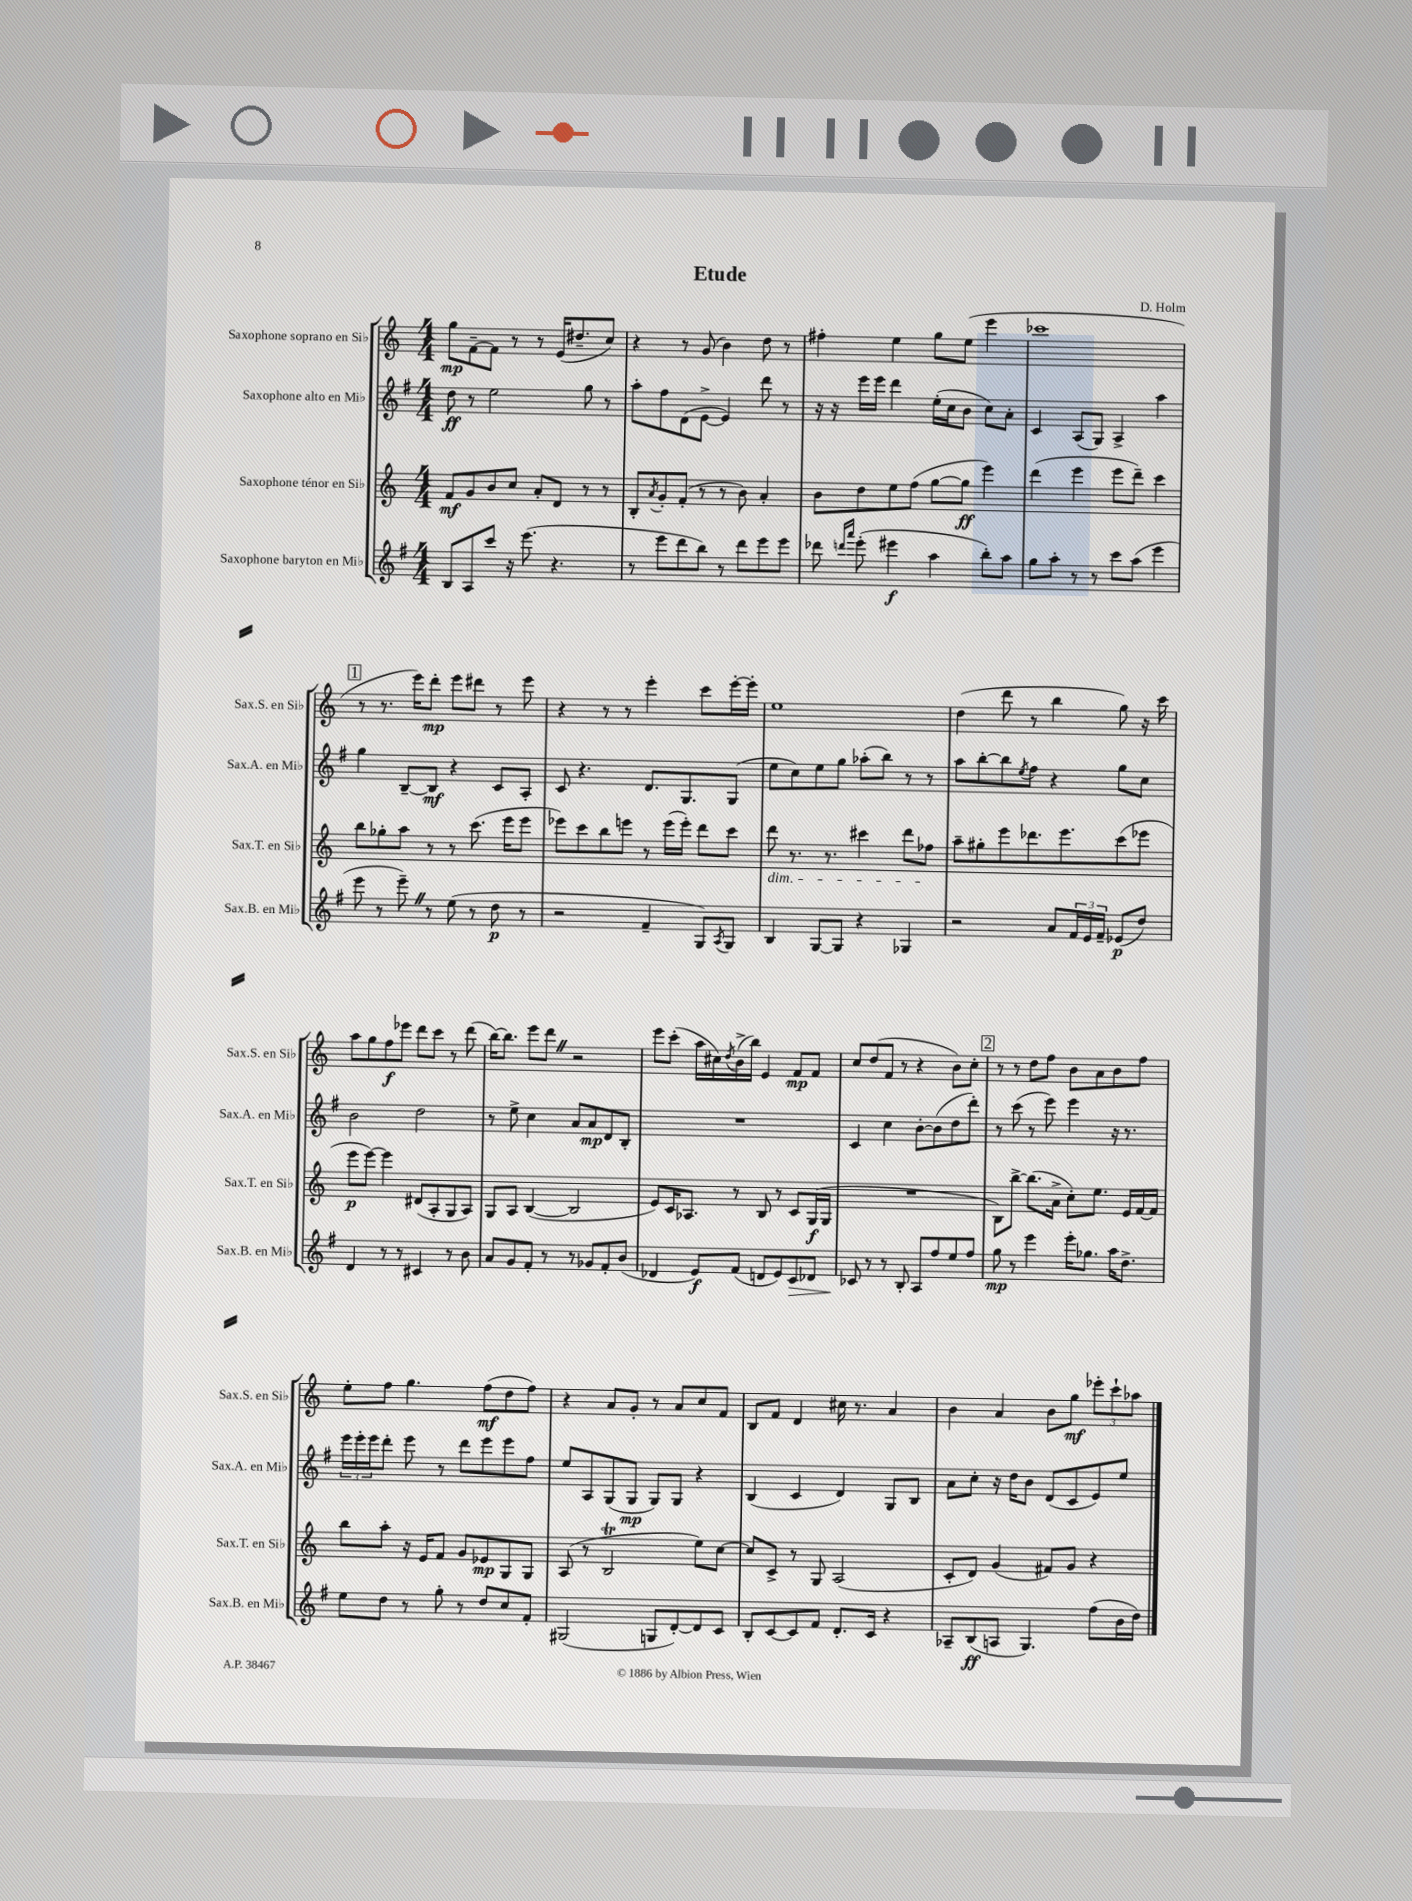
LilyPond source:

\header { title = "Etude" composer = "D. Holm" }
<<
\new StaffGroup <<
\new Staff = "s0" \with { instrumentName = "Saxophone soprano en Sib" shortInstrumentName = "Sax.S. en Sib" } {
    \clef treble \key c \major \numericTimeSignature \time 4/4
    g''8\mp f'8~-- f'8 r8 r8 e'16( dis''8.-- c''8) |
    r4 r8 g'8( b'4) d''8 r8 |
    fis''4-. e''4 g''8 e''8( e'''4 |
    ces'''1 |
    \mark \markup { \box "1" } r8 r8. e'''16) d'''8-.\mp e'''8 dis'''8 r8 e'''8 |
    r4 r8 r8 e'''4-. c'''8 e'''16~-. e'''16-. |
    e''1 |
    d''4( d'''8 r8 b''4 g''8) r16 c'''16 |
    a''8 g''8 f''8\f ees'''8 d'''8 c'''8 r8 d'''8( |
    b''16~) b''8. e'''8 d'''8 \once \override BreathingSign.text = \markup { \musicglyph "scripts.caesura.straight" } \breathe r2 |
    e'''8 c'''8-.( a''16 cis''16) \acciaccatura { d''8 } b'16->( b''16) e'4 f'8\mp f'8 |
    c''8 d''8( f'8 r8 r4 b'8) c''8-. |
    \mark \markup { \box "2" } r8 r8 d''8 f''8 b'8 a'8 b'8 f''8 |
    e''8-. f''8 g''4. f''8\mf( d''8 f''8) |
    r4 a'8 g'8-. r8 a'8 c''8 f'8 |
    b8 f'8 d'4 cis''16 r8. a'4 |
    b'4 a'4 b'8 g''8\mf \tuplet 3/2 { ees'''8-. c'''8-! aes''8 } \bar "|." |
}
\new Staff = "s1" \with { instrumentName = "Saxophone alto en Mib" shortInstrumentName = "Sax.A. en Mib" } {
    \clef treble \key g \major \numericTimeSignature \time 4/4
    d''8\ff r8 e''2 g''8 r8 |
    a''8-. fis''8 d'8( e'8~-> e'4) d'''8 r8 |
    r16 r16 e'''16 e'''16 d'''4 e''16-.( c''16 b'8 c''8) a'8-. |
    c'4 a8( g8) a4-> a''4 |
    \mark \markup { \box "1" } g''4 b8~-- b8\mf r4 c'8 a8-. |
    c'8 r4. d'8. g8. g8( |
    e''8 c''8) e''8 g''8 aes''8-.( b''8) r8 r8 |
    a''8 b''8~-. b''8 \acciaccatura { e''8 } fis''8 r4 g''8 c''8 |
    b'2 d''2 |
    r8 e''8-> c''4 a'8 a'8\mp d'8 b8-. |
    R1 |
    c'4 c''4 b'8~-. b'8( d''8 d'''8-.) |
    \mark \markup { \box "2" } r8 c'''8( r8 e'''8) e'''4 r16 r8. |
    \tuplet 3/2 { e'''16 e'''16-. e'''16 } d'''8-. e'''8 r8 d'''8 e'''8 e'''8 fis''8 |
    e''8 a8 g8( g8\mp g8) g8 r4 |
    b4( c'4 d'4) g8 b8 |
    a'8 c''8-. r16 d''16 b'8 d'8( c'8 e'8) e''8 \bar "|." |
}
\new Staff = "s2" \with { instrumentName = "Saxophone ténor en Sib" shortInstrumentName = "Sax.T. en Sib" } {
    \clef treble \key c \major \numericTimeSignature \time 4/4
    f'8\mf g'8 b'8 c''8 a'8-. d'8 r8 r8 |
    b8-. \acciaccatura { a'8 } g'8-. f'8-.( r8 r8 b'8) a'4-. |
    b'8 d''8 e''8 f''8( g''8~ g''8\ff e'''4) |
    d'''4( e'''4 e'''8 d'''8--) c'''4 |
    \mark \markup { \box "1" } b''8 ges''8-. a''8 r8 r8 c'''8.( e'''16 e'''8 |
    ees'''8) c'''8 b''8 e'''8 r8 e'''16( e'''16-.) d'''8 c'''8 |
    d'''8\dim r8. r8. cis'''4 d'''8 fes''8\! |
    a''8-- gis''8-. e'''8 des'''8. e'''8. c'''8( ees'''8 |
    e'''8\p e'''8~) e'''4 dis'8( a8-. g8 a8) |
    g8 a8 b4~( b2 |
    e'8) c'16 aes8. r8 b8 r8 c'8 g16\f( g16 |
    R1 |
    \mark \markup { \box "2" } b8) b''8~-> b''8.( a'16-> c''8-.) e''8. e'16 f'16~ f'16 |
    b''8 a''8-. r16 e'16 f'8 g'8 ees'8\mp g8 g8 |
    a8( r8 b2\trill e''8) c''8~ |
    c''8 c'8-> r8 g8 a2( |
    c'8-. d'8) g'4( fis'8) g'8 r4 \bar "|." |
}
\new Staff = "s3" \with { instrumentName = "Saxophone baryton en Mib" shortInstrumentName = "Sax.B. en Mib" } {
    \clef treble \key g \major \numericTimeSignature \time 4/4
    b8 a8 c'''8 r16 e'''8.( r4. |
    r8 e'''8 d'''8 b''8) r8 d'''8 e'''8 e'''8 |
    des'''8 \grace { d'''16 a'''16 } e'''8-.( eis'''4\f a''4 b''8-.) a''8 |
    g''8 a''8-. r8 r8 c'''8 a''8( e'''4 |
    \mark \markup { \box "1" } e'''8 r8 e'''8--) \once \override BreathingSign.text = \markup { \musicglyph "scripts.caesura.straight" } \breathe r8 e''8( r8 d''8\p r8 |
    r2 fis'4-- g8) \acciaccatura { a8 } g8 |
    b4 g8~ g8 r4 ges4 |
    r2 a'8 \tuplet 3/2 { fis'16 e'16 fis'16-- } ees'8\p( d''8) |
    d'4 r8 r8 cis'4 r8 b'8 |
    a'8 g'8 fis'8-. r8 r8 ges'8 fis'8-. b'8( |
    des'4 e'8\f) fis'8( d'8 e'8) c'8\> des'8 |
    ces'8\! r8 r8 b8-. a8 fis''8 e''8 fis''8 |
    \mark \markup { \box "2" } g''8\mp r8 e'''4 e'''16-. ges''8. a''16 d''8.-> |
    e''8 d''8 r8 g''8-. r8 d''8 c''8 fis'8-. |
    gis2( g8 d'8~-.) d'8 c'8 |
    b8-. c'8~ c'8 fis'8 d'8.-. c'16 r4 |
    aes8-- b8\ff( a8 g4.) fis''8( b'16 d''16) \bar "|." |
}
>>
>>
\layout { \context { \Score \remove "Bar_number_engraver" } }
